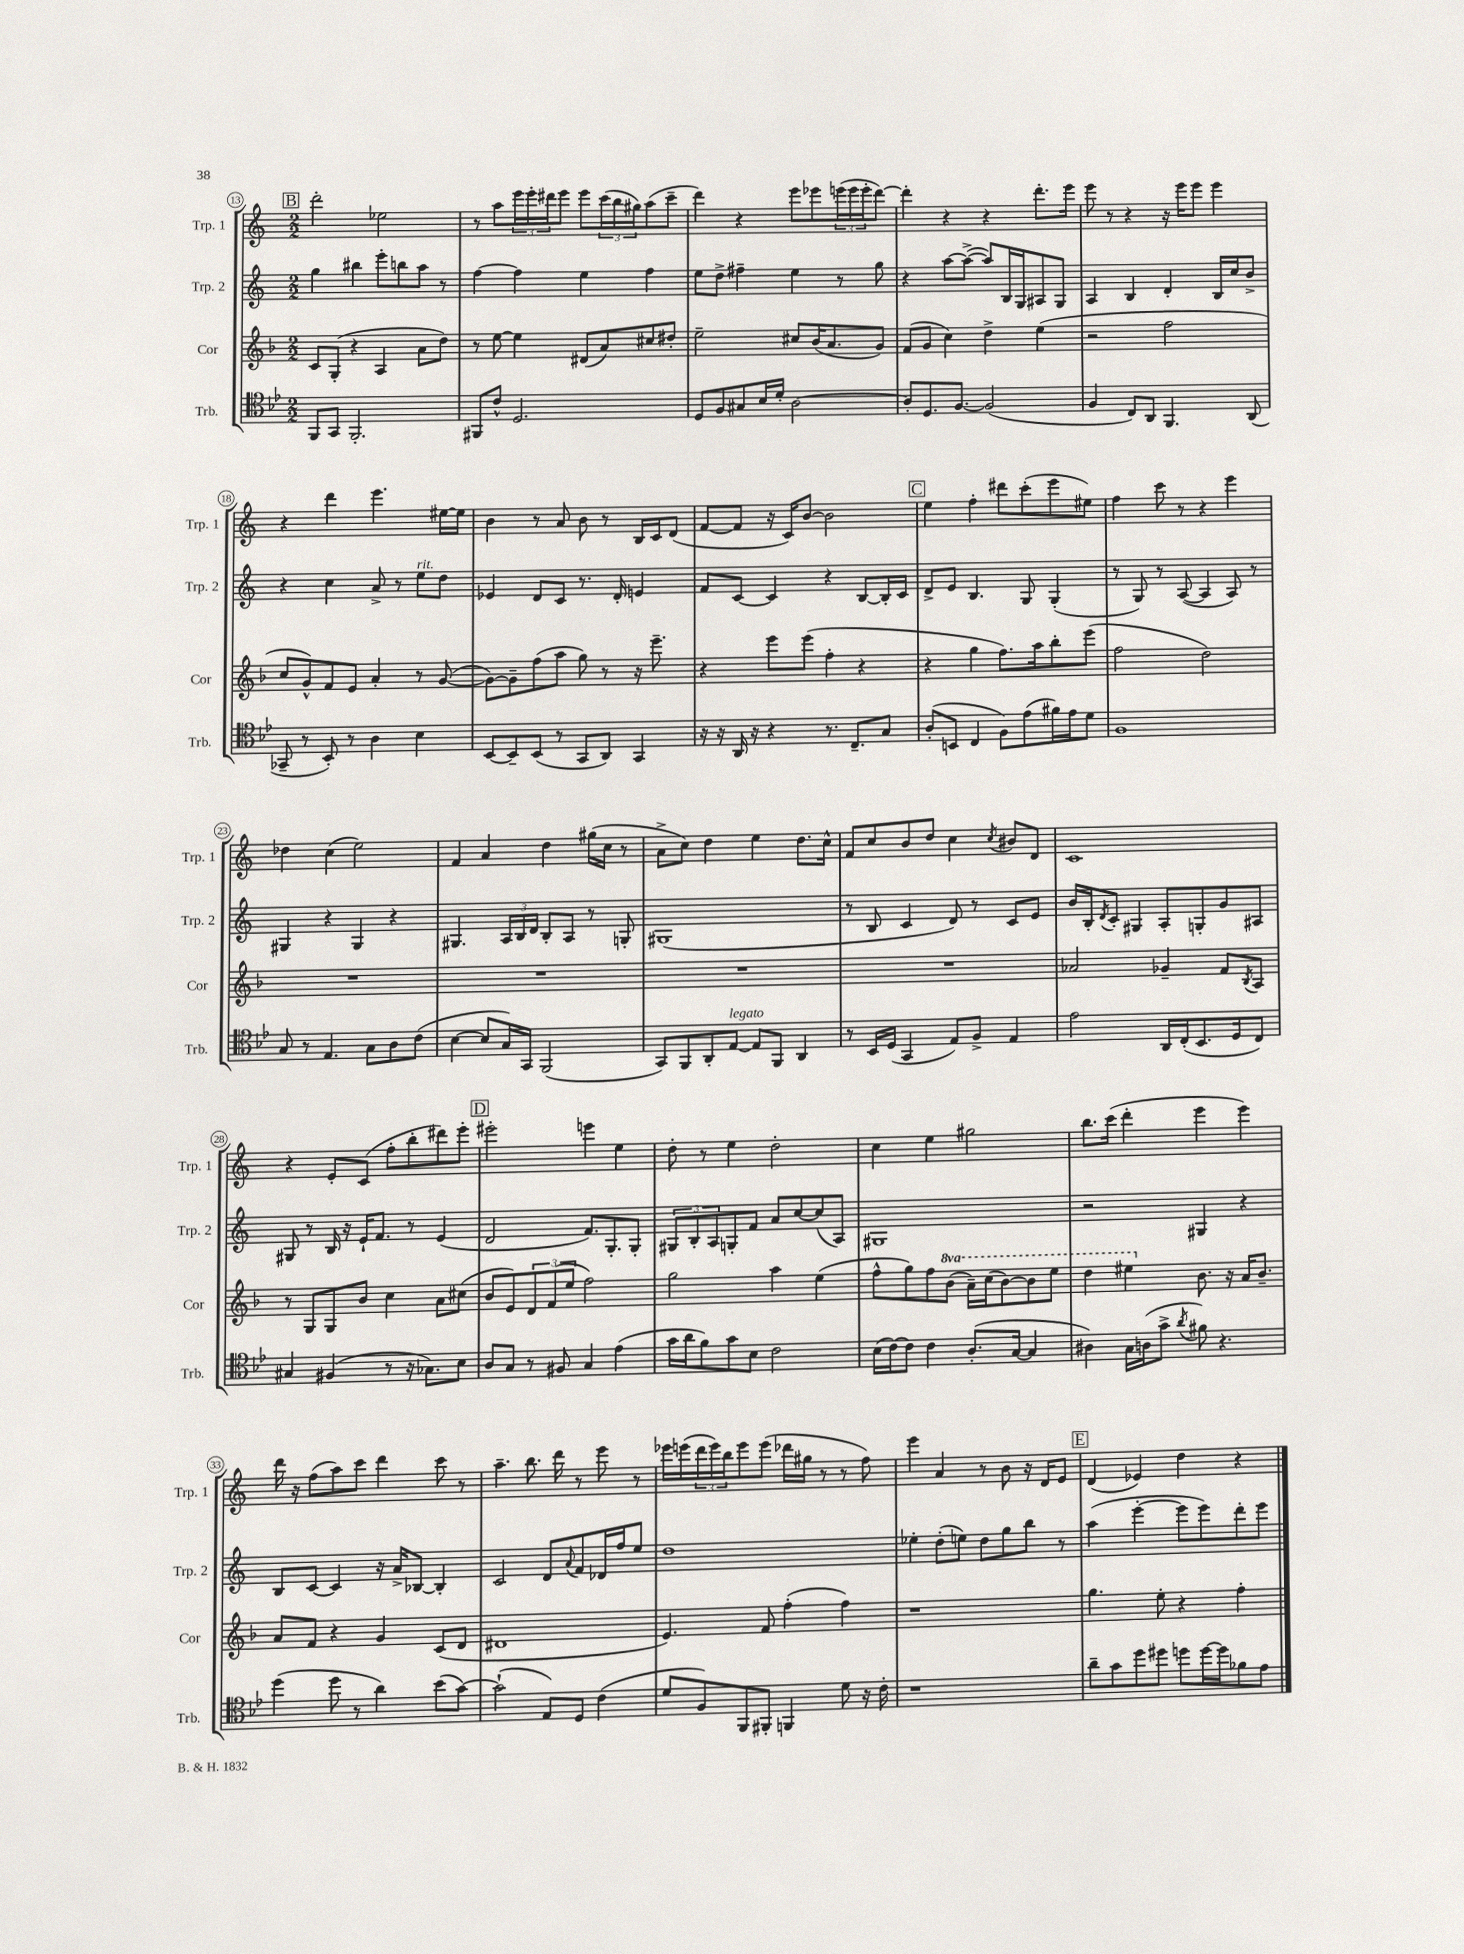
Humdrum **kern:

**kern	**kern	**kern	**kern
*part4	*part3	*part2	*part1
*staff4	*staff3	*staff2	*staff1
*I"Trb.	*I"Cor	*I"Trp. 2	*I"Trp. 1
*I'Trb.	*I'Cor	*I'Trp. 2	*I'Trp. 1
*clefC4	*clefG2	*clefG2	*clefG2
*k[b-e-]	*k[b-]	*k[]	*k[]
*M2/2	*M2/2	*M2/2	*M2/2
!!LO:REH:place=s1:t=B
=13	=13	=13	=13
8FF/L	8c/L	4gg\	2ddd'\
8GG/J	(8G'/J	.	.
2.FF'/	4r	4bb#X\	.
.	4A/	8eee'\L	2ee-X\
.	.	8bbn\	.
.	8a\L	8aa\J	.
.	8dd\J)	8r	.
=14	=14	=14	=14
8FF#X/L	8r	[4ff\	8r
8c^^/J	[8ee\	.	8aa\L
2.D/	4ee\]	4ff\]	24eee\L
.	.	.	24eee'\
.	.	.	24ddd#X\J
.	.	.	8eee\J
.	(8d#X/L	4ee\	8eee\L
.	8a/)	.	(24ccc\L
.	.	.	24bb\
.	.	.	24gg#X\J)
.	8cc#X/	4ff\	(8aa\
.	8dd#X'/J	.	8ccc~\J
=15	=15	=15	=15
8D/L	2ee~\	8ee\L	4ddd\)
8F/	.	8dd^\J	.
8G#X/	.	4ff#X~\	4r
16B-/L	.	.	.
16d'/JJ	.	.	.
[2A\	8cc#X/L	4ee\	8eee\L
.	(16b-/K	.	8eee-X\
.	8.a/	.	.
.	.	8r	(24eeen\L
.	.	.	24eee\
.	.	.	24eee'\J
.	8g/J)	8gg\	[8ddd\J)
=16	=16	=16	=16
8A'/L]	(8f/L	4r	4ddd'\]
8.D/	8g/J	.	.
.	4cc\)	[8aa\L	4r
[8.F/J	.	.	.
.	.	(8aa^\J_	.
(2F/]	4dd^\	8aa/L])	4r
.	.	16B/L	.
.	.	16G/J	.
.	(4ee\	8A#X/	8.ddd'\L
.	.	8G/J	.
.	.	.	16eee\Jk
=17	=17	=17	=17
4F/	2r	4A/	8eee\
.	.	.	8r
8C/L)	.	4B/	4r
8AA/J	.	.	.
4.FF/	2ff\	4d'/	16r
.	.	.	16eee\KL
.	.	.	8eee\J
.	.	16B/LL	4eee\
.	.	16cc/J	.
(8AA/	.	8b^/J	.
!!LO:LB:g=z
=18	=18	=18	=18
8GG-X~/	8cc/L	4r	4r
8r	8g^^/)	.	.
8BB-'/)	8f/	4cc\	4ddd\
8r	8e/J	.	.
4A\	4a'/	8a^/	4.eee\
.	.	8r	.
!	!	!LO:TX:a:i:t=rit.	!
4B-\	8r	8ee\L	.
.	([8g/	8dd\J	[16ee#X\LL
.	.	.	16ee#\JJ]
=19	=19	=19	=19
[8BB-/L	8g\L_)	4e-X/	4b\
8BB-~/]	8g~\]	.	.
(8BB-/J	(8ff\	8d/L	8r
8r	8aa\J	8c/J	8a/
8GG/L	8gg\)	8.r	8b\
8AA/J)	8r	.	8r
.	.	16d'/	.
4GG/	16r	4en/	16B/LL
.	8.eee~\	.	16c/J
.	.	.	(8d/J
=20	=20	=20	=20
16r	4r	8f/L	[8f/L
16r	.	.	.
16AA/	.	[8c/J	8f/J]
16r	.	.	.
4r	8eee\L	4c/]	16r
.	.	.	16c/KL)
.	(8eee\J	.	[8b/J
8.r	4ff'\	4r	2b\]
8.C~/L	.	.	.
.	4r	[8B/L	.
8G/J	.	16B'/L]	.
.	.	16c/JJ	.
!!LO:REH:place=s1:t=C
=21	=21	=21	=21
(8A'/L	4r	8d^/L	4ee\
8BBn/J	.	8e/J	.
4C/	4gg\	4.B/	4ff'\
8F\L)	8.ff\L)	.	8ddd#X\L
(8e-\	.	8G/	(8ccc'\
.	16aa\k	.	.
16f#X\L)	8bb-'\	(4G'/	8eee\
16e-\J	.	.	.
8d\J	(8eee\J	.	8ee#X\J)
=22	=22	=22	=22
1F	2ff\	8r	4ff\
.	.	8G/)	.
.	.	8r	8ccc\
.	.	([8A/	8r
.	2dd\)	4A/]	4r
.	.	8A/)	4eee\
.	.	8r	.
!!LO:LB:g=z
=23	=23	=23	=23
8G/	1r	4G#X/	4dd-X\
8r	.	.	.
4.E-/	.	4r	(4cc\
.	.	4G#/	2ee\)
8G\L	.	.	.
8A\	.	4r	.
(8c\J	.	.	.
=24	=24	=24	=24
[4B-\	1r	4.G#X/	4f/
8B-/L]	.	.	4a/
16G/L)	.	24A/LL	.
.	.	24B/	.
16GG/JJ	.	.	.
.	.	24d/JJ	.
(2FF/	.	8B'/L	4dd\
.	.	8A/J	.
.	.	8r	(16gg#X\LL
.	.	.	16cc\JJ
.	.	8Gn'/	8r
=25	=25	=25	=25
8GG/L)	1r	(1G#X	8a^\L
8FF/	.	.	8cc\J)
8AA'/	.	.	4dd\
!LO:TX:a:i:t=legato	!	!	!
[8E-/J	.	.	.
8E-/L]	.	.	4ee\
8FF/J	.	.	.
4AA/	.	.	8.dd\L
.	.	.	16cc^^\Jk
=26	=26	=26	=26
8r	1r	8r	8f/L
16BB-/LL	.	8B/	8cc/
(16D/JJ	.	.	.
4GG/	.	4c/	8b/
.	.	.	8dd/J
8E-/L)	.	8d/)	4cc\
8F^/J	.	8r	.
.	.	.	8qcc/
4E-/	.	8c/L	8b#X/L
.	.	8e/J	8d/J
=27	=27	=27	=27
2e-\	2a-X/	16b/LL	1c
.	.	16B'/J	.
.	.	8qd/	.
.	.	8c'/J	.
.	.	4G#X/	.
16AA/LL	4g-X~/	8A'/L	.
(16C'/J	.	.	.
8.BB-/	.	8Gn'/	.
.	8f/L	8g/	.
16D/k	.	.	.
.	8qB-/	.	.
8C/J)	8A/J	8A#X/J	.
!!LO:LB:g=z
=28	=28	=28	=28
4G#X/	8r	8G#X/	4r
.	8G/L	8r	.
(4F#X/	8G/	16B/	8e'/L
.	.	16r	.
.	8b-/J	16e`/KL	(8c/J
.	.	8.f/J	.
8r	4cc\	.	8ff'\L
16r	.	8r	8bb'\
8.G-X\L)	.	.	.
.	8a\L	(4e/	8ddd#X\)
8B-\J	(8cc#X\J	.	8eee'\J
!!LO:REH:place=s1:t=D
=29	=29	=29	=29
8A/L	8b-/L	2d/	2eee#X'\
8G/J	8e/)	.	.
8r	12d/	.	.
.	(12f/	.	.
8F#X/	.	.	.
.	12ee/J	.	.
4G/	2ff\)	8.f/L)	4eeen\
.	.	8.G'/	.
(4e-\	.	.	4ee\
.	.	8G'/J	.
=30	=30	=30	=30
16g\LL	2gg\	12G#X/L	8dd'\
16a\J	.	.	.
.	.	12B'/	.
8f\)	.	.	8r
.	.	12A/	.
8g\	.	8Gn'/	4ee\
8B-\J	.	8f/J	.
2c\	4aa\	8a/L	2dd'\
.	.	[8cc/	.
.	(4ee\	(8cc/]	.
.	.	8A/J)	.
=31	=31	=31	=31
(16B-\LL	8ff^^\L	1G#X	4cc\
[16c\J)	.	.	.
8c\J]	8gg\)	.	.
4c\	8ff\	.	4ee\
*	*8va	*	*
.	(8bb-\J	.	.
(8.A'/L	16aa~\LL)	.	2gg#X\
.	(16ccc\J	.	.
.	[8bb-\)	.	.
[16G/Jk	.	.	.
4G/]	8bb-\]	.	.
.	8eee\J	.	.
=32	=32	=32	=32
4A#X\)	4ddd\	2r	8.bb\L
.	.	.	(16ccc\Jk
16G\LL	4eee#X\	.	4ddd'\
(16An\J	.	.	.
8g^\J	.	.	.
8qa/	.	.	.
*	*X8va	*	*
8f#X\)	8.b-\	4G#X/	4eee\
4.r	.	.	.
.	16r	.	.
.	16a/KL	4r	4eee\)
.	8.b-~/J	.	.
!!LO:LB:g=z
=33	=33	=33	=33
(4dd\	8a/L	8B/L	16ddd\
.	.	.	16r
.	8f/J	[8c/J	(8ff\L
8dd\	4r	4c/]	8aa\)
8r	.	.	8ccc\J
4a\)	4g/	16r	4ddd\
.	.	16a^/KL	.
.	.	[8B-X/J	.
(8b-\L	(8c/L	4B-'/]	8ccc\
[8g\J)	8d/J	.	8r
=34	=34	=34	=34
(2g`\]	1d#X	2c/	4.aa~\
.	.	.	8.bb\
8E-/L)	.	8d/L	.
.	.	.	16ddd\
.	.	8qqa/	.
8D/J	.	8f/	8r
(4c\	.	16d-X/L	8eee\
.	.	16ff/J	.
.	.	8ee/J	8r
=35	=35	=35	=35
8d/L	4.e/)	1dd	16eee-X\LL
.	.	.	(16eeen\
8F/)	.	.	24ddd\
.	.	.	24eee\)
.	.	.	24bb\J
8FF/	.	.	8eee\
8FF#X'/J	8f/	.	(8eee\J
4FFn/	(4ff'\	.	16ddd-X\LL
.	.	.	16gg#X\JJ
.	.	.	8r
8d\	4ff\)	.	8r
16r	.	.	8ff\)
16c'\	.	.	.
=36	=36	=36	=36
1r	1r	4ee-X'\	4eee\
.	.	(8dd'\L	4a/
.	.	8een\J)	.
.	.	8dd\L	8r
.	.	8gg\	8b\
.	.	8bb\J	16r
.	.	.	16d/KL
.	.	8r	8e/J
!!LO:REH:place=s1:t=E
=37	=37	=37	=37
8a~\L	4.gg\	(4aa\	(4d/
8g\	.	.	.
8dd\	.	[4eee'\	4e-X/)
8dd#X\J	8ee'\	.	.
8ddn\L	4r	8eee\L]	4dd\
[16dd\L	.	8eee\)	.
16dd\J]	.	.	.
8f-X\	4ff'\	8ddd'\	4r
8e-\J	.	8eee\J	.
==	==	==	==
*-	*-	*-	*-
